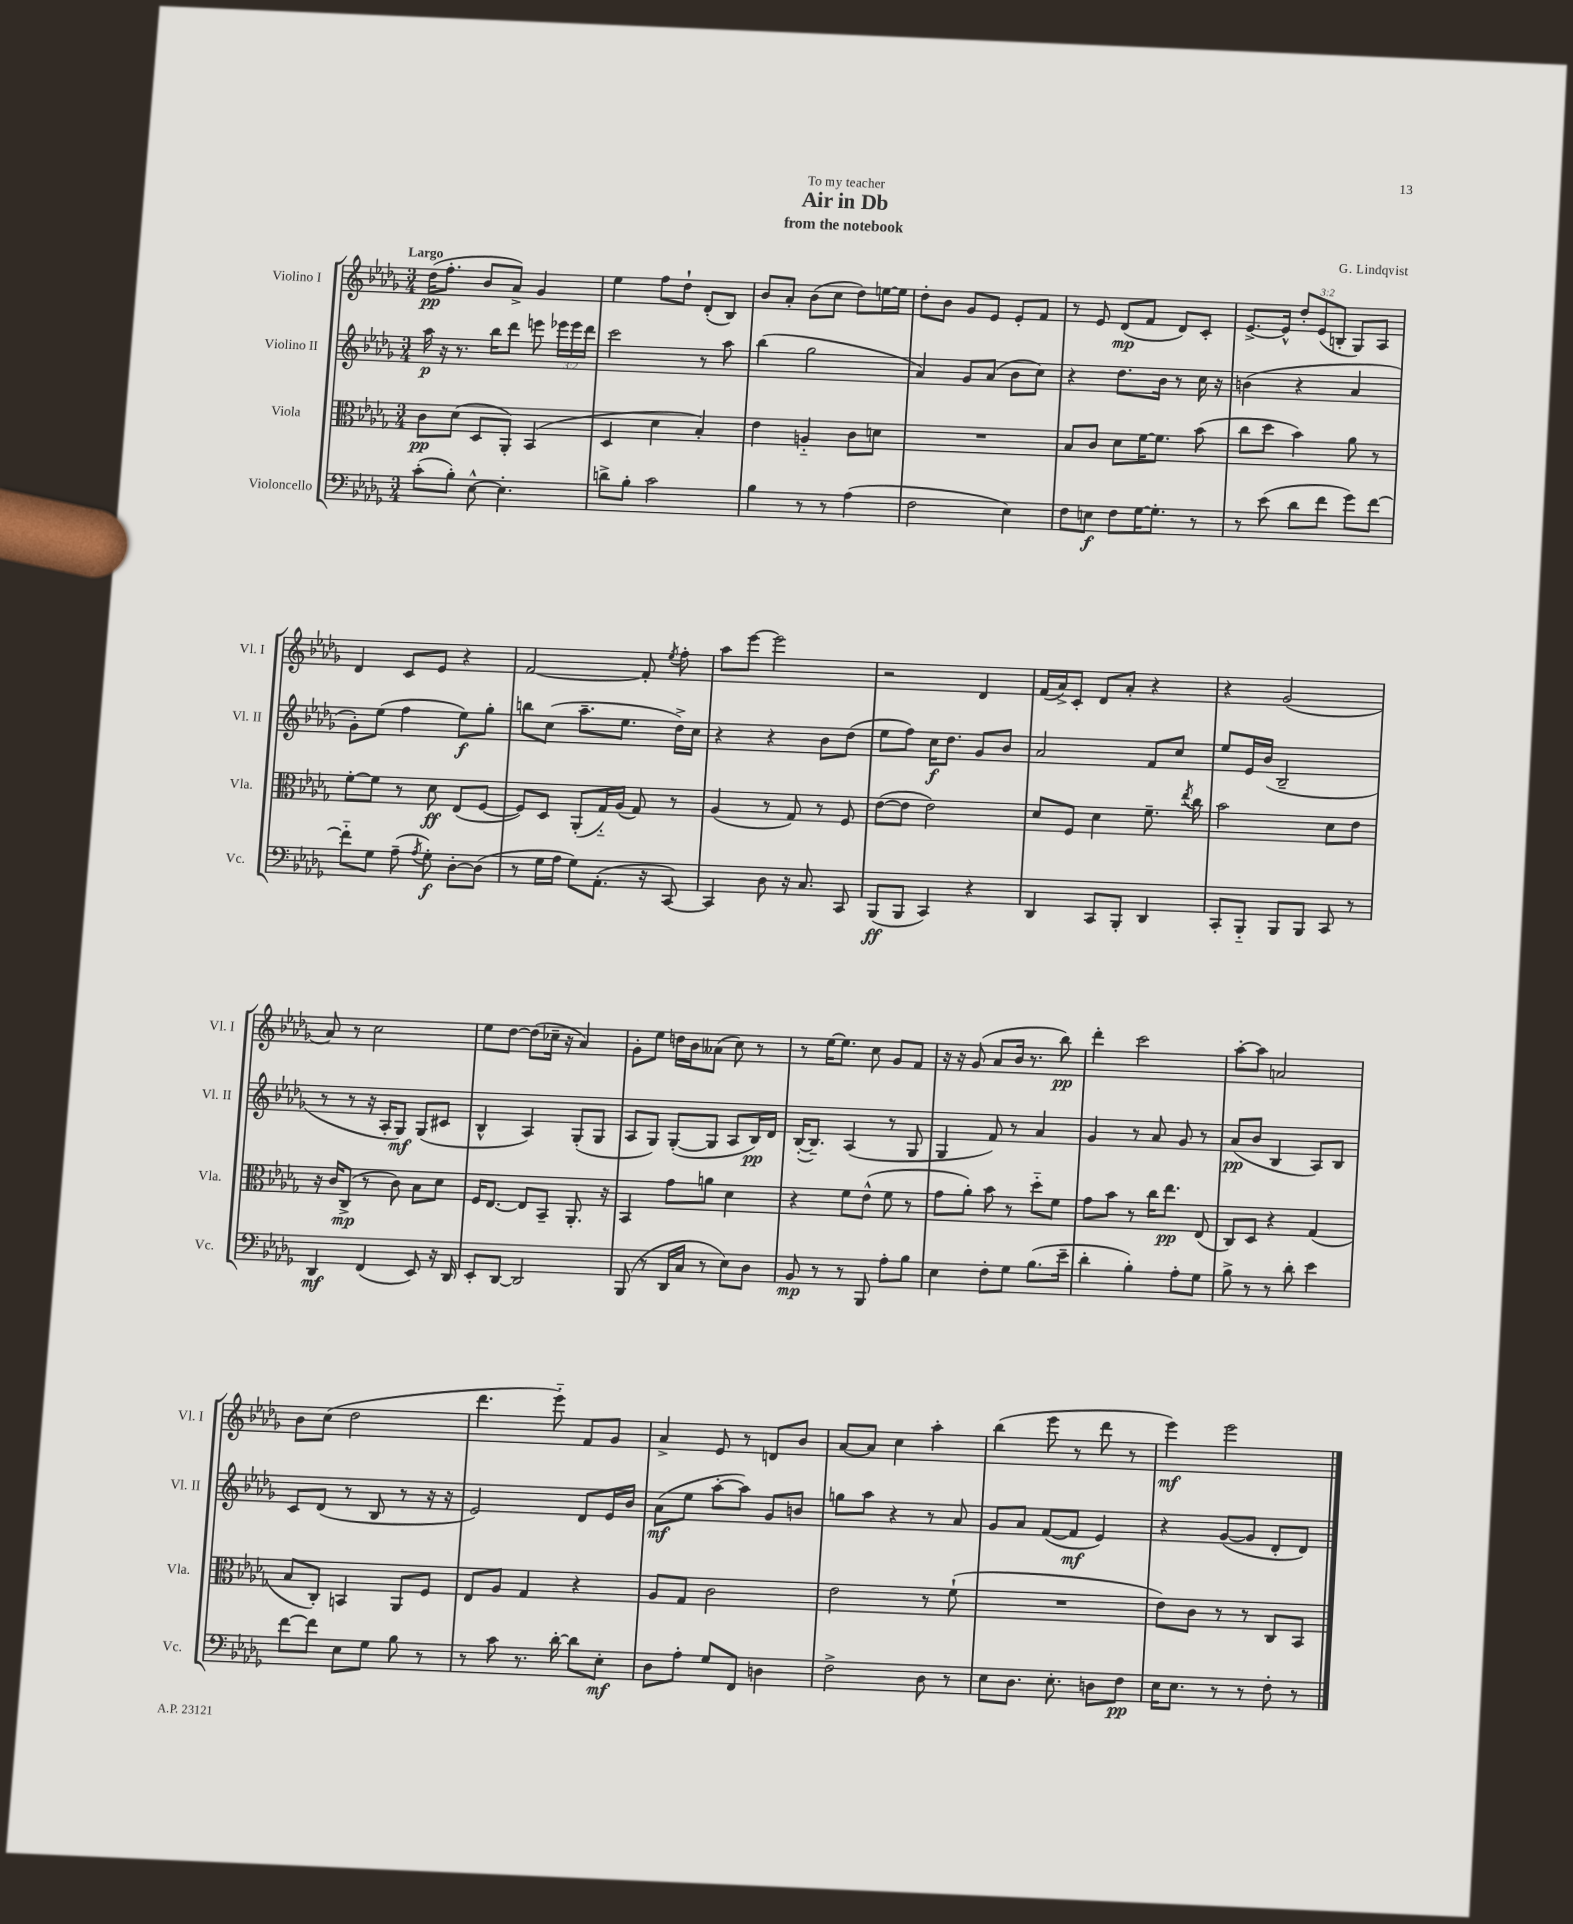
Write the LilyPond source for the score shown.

\header { title = "Air in Db" composer = "G. Lindqvist" subtitle = "from the notebook" dedication = "To my teacher" }
<<
\new StaffGroup <<
\new Staff = "s0" \with { instrumentName = "Violino I" shortInstrumentName = "Vl. I" } {
    \clef treble \key des \major \numericTimeSignature \time 3/4 \override Staff.TupletNumber.text = #tuplet-number::calc-fraction-text \tempo "Largo"
    \autoBeamOff des''16[\pp( f''8.]-. bes'8[ aes'8]->) ges'4 |
    ees''4 f''8[ des''8]-! des'8[-.( bes8]) |
    bes'8[ aes'8]-. bes'8[( c''8] des''8[) e''16~ e''16] |
    des''8[-. bes'8] ges'8[ ees'8] ees'8[-. f'8] |
    r8 ees'8 des'8[\mp( f'8] des'8[) c'8]-. |
    ees'8.[~-> ees'16]-^ \tuplet 3/2 { des''8[-. ees'8( b8]-. } ges8[) aes8] |
    des'4 c'8[ ees'8] r4 |
    f'2~ f'8-. \acciaccatura { ees''8 } f''8-. |
    aes''8[ ees'''8]~ ees'''2 |
    r2 des'4 |
    f'16[( aes'16->) c'8]-. des'8[ aes'8]-. r4 |
    r4 ges'2( |
    aes'8) r8 c''2 |
    ees''8[ des''8]~ des''8[( ces''16]-- r16 aes'4) |
    ges'8[-. ees''8] d''16[ bes'16 aeses'8]( c''8) r8 |
    r8 ees''16[~ ees''8.] c''8 ges'8[ f'8] |
    r16 r16 ges'8( aes'8[ bes'16] r8. bes''8\pp) |
    des'''4-. c'''2 |
    aes''8[~-. aes''8] a'2 |
    bes'8[ c''8]( des''2 |
    des'''4. ees'''8-_) f'8[ ges'8] |
    aes'4-> ees'8 r8 d'8[ bes'8] |
    aes'8[~ aes'8] c''4 aes''4-. |
    bes''4( ees'''8 r8 des'''8 r8 |
    ees'''4\mf) ees'''2 \bar "|." |
}
\new Staff = "s1" \with { instrumentName = "Violino II" shortInstrumentName = "Vl. II" } {
    \clef treble \key des \major \numericTimeSignature \time 3/4 \override Staff.TupletNumber.text = #tuplet-number::calc-fraction-text
    \autoBeamOff aes''16\p r16 r8. bes''16[ des'''8] e'''8 \tuplet 3/2 { ees'''16[ ees'''16 des'''16] } |
    c'''2 r8 aes''8 |
    bes''4( ges''2 |
    aes'4) ges'8[ aes'8]( bes'8[ c''8]) |
    r4 des''8.[ bes'16] r8 c''16 r16 |
    b'4( r4 aes'4 |
    ges'8[-.) ees''8]( f''4 ees''8[\f) ges''8]-. |
    b''8[ c''8]( aes''8.[-- ees''8.] des''16[->) c''16] |
    r4 r4 bes'8[ des''8]( |
    ees''8[ f''8]) c''16[\f des''8.] ges'8[ bes'8] |
    aes'2 f'8[ c''8] |
    ees''8[ ees'16 bes'16]( bes2-- |
    r8 r8 r16 aes16[-. ges8]\mf) ges8[( cis'8] |
    bes4-^ aes4) ges8[-.( ges8] |
    aes8[ ges8]) ges8[~-.( ges8] aes8[ bes16\pp) des'16] |
    bes16[~-.( bes8.]--) aes4( r8 ges8 |
    ges4 f'8) r8 aes'4 |
    ges'4 r8 aes'8 ges'8 r8 |
    aes'8[\pp( bes'8] bes4 aes8[) bes8] |
    c'8[ des'8]( r8 bes8 r8 r16 r16 |
    ees'2) des'8[ ees'16 bes'16] |
    aes'8[\mf( ees''8] aes''8[~-. aes''8]) ges'8[ b'8] |
    g''8[ aes''8] r4 r8 aes'8 |
    ges'8[ aes'8] f'8[~( f'8]\mf ees'4) |
    r4 ges'8[~( ges'8] des'8[-. des'8]) \bar "|." |
}
\new Staff = "s2" \with { instrumentName = "Viola" shortInstrumentName = "Vla." } {
    \clef alto \key des \major \numericTimeSignature \time 3/4
    \autoBeamOff c'8[\pp des'8]( des8[ aes,8]-.) bes,4( |
    des4 des'4 bes4-.) |
    ees'4 a4-_ c'8[ d'8] |
    R2. |
    bes8[ c'8] des'8[ f'16~ f'8.] bes'8( |
    c''8[ des''8] bes'4) aes'8 r8 |
    f'8[~-. f'8] r8 des'8\ff ees8[( f8]~ |
    f8[) des8] aes,8[-.( ges16-_) aes16]( ges8) r8 |
    aes4( r8 ges8) r8 f8 |
    ees'8[~( ees'8] ees'2) |
    des'8[ f8] des'4 f'8.-- \acciaccatura { ees''8 } c''16 |
    bes'2 des'8[ ees'8] |
    r16 c'16[ c8]->\mp( r8 c'8) bes8[ des'8] |
    f16[ ees8.]~ ees8[ bes,8]-- aes,8.-. r16 |
    bes,4 ges'8[ a'8] des'4 |
    r4 f'8[ ees'8]-^( f'8 r8 |
    ges'8[ aes'8]-.) bes'8 r8 des''8[-_ f'8] |
    ges'8[ bes'8] r8 c''16[ ees''8.]\pp ees8( |
    c8[) des8] r4 ges4( |
    bes8[ c8]-.) b,4 aes,8[ f8] |
    ees8[ aes8] ges4 r4 |
    aes8[ ges8] c'2 |
    ees'2 r8 f'8-!( |
    R2. |
    ees'8[) c'8] r8 r8 c8[ bes,8] \bar "|." |
}
\new Staff = "s3" \with { instrumentName = "Violoncello" shortInstrumentName = "Vc." } {
    \clef bass \key des \major \numericTimeSignature \time 3/4
    \autoBeamOff c'8[-.( bes8]-.) ees8~-^ ees4.-. |
    d'8[-> bes8]-. c'2 |
    bes4 r8 r8 aes4( |
    f2 ees4) |
    f8[ e8]\f f8[ ges16~ ges8.]-. r8 |
    r8 ees'8( des'8[ f'8] ges'8[) f'8]~ |
    f'8[-_ ges8] aes8--( \acciaccatura { aes8 } ges8-.\f) des8[~-. des8]( |
    r8 ges16[ aes16] ges8[) aes,8.]-.( r16 c,8~) |
    c,4 des8 r16 c8. c,8 |
    bes,,8[\ff( bes,,8] c,4) r4 |
    des,4 c,8[ bes,,8]-. des,4 |
    c,8[-. bes,,8]-_ bes,,8[ bes,,8] c,8 r8 |
    des,4\mf f,4( ees,8) r16 des,16 |
    ees,8[-. des,8]~ des,2 |
    bes,,8( r8 des,16[ c16] r8 ees8[) des8] |
    bes,8\mp r8 r8 bes,,8 aes8[-. bes8] |
    ees4 f8[-. ges8] bes8.[( ees'16]-- |
    des'4-. bes4-.) aes8[-. ges8] |
    bes8-> r8 r8 des'8-. ees'4 |
    f'8[~ f'8] ees8[ ges8] bes8 r8 |
    r8 c'8 r8. des'16~-. des'8[ ees8]-.\mf |
    des8[ aes8]-. ges8[ f,8] d4 |
    f2-> des8 r8 |
    ees8[ des8.] ees8.-. d8[ f8]\pp |
    ees16[ ees8.] r8 r8 f8-. r8 \bar "|." |
}
>>
>>
\layout { \context { \Score \remove "Bar_number_engraver" } }
